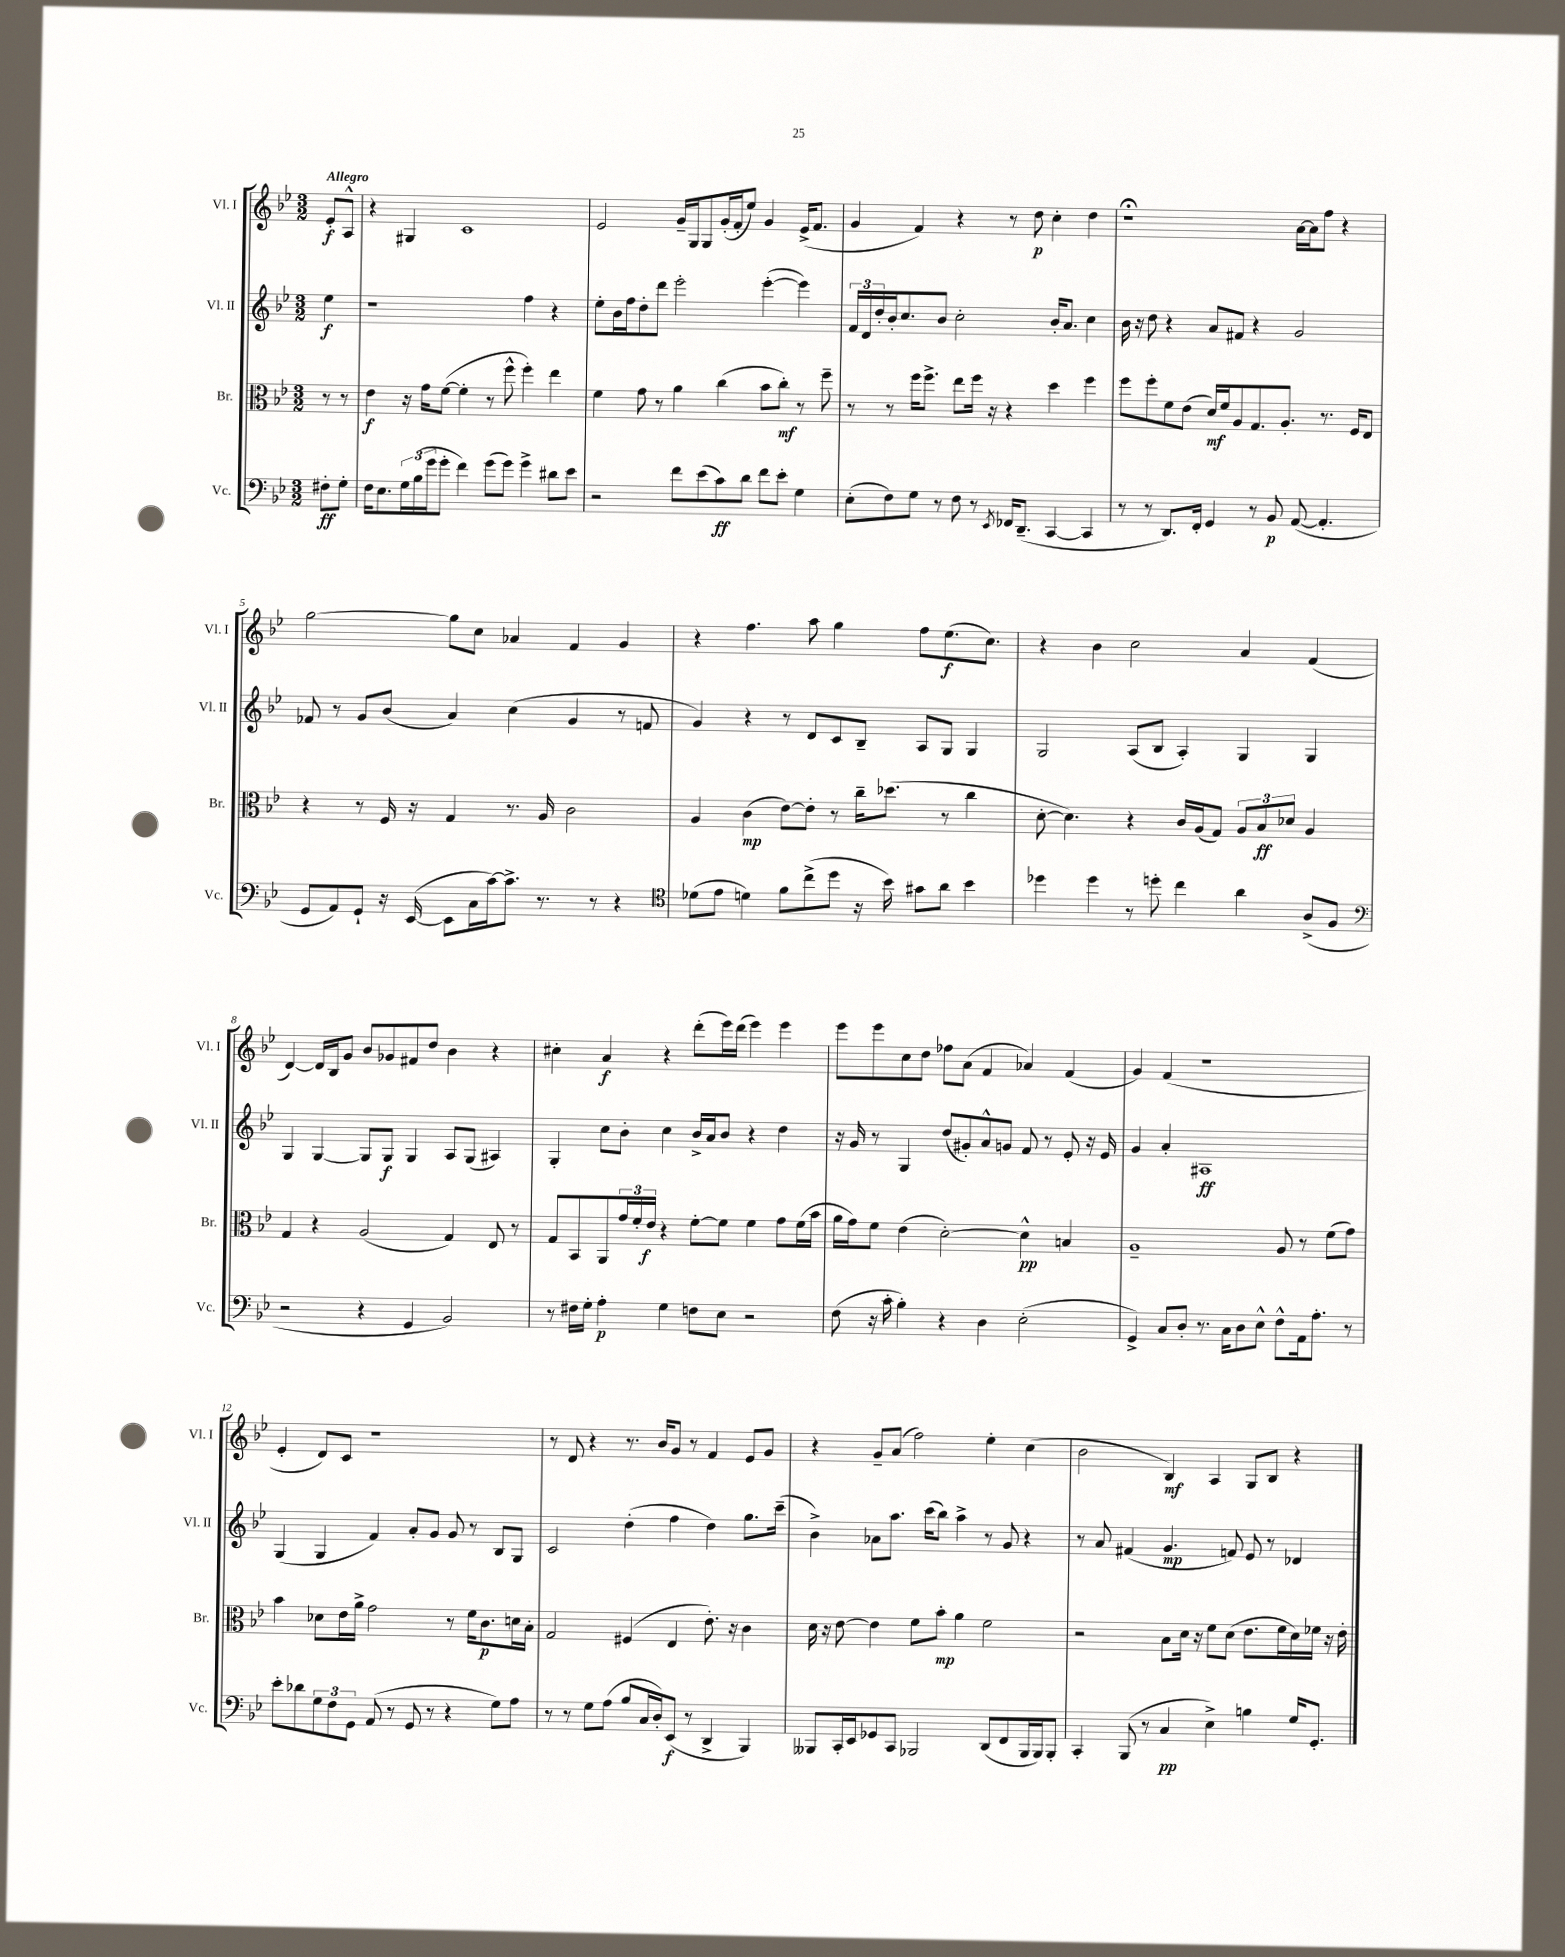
<<
\new StaffGroup <<
\new Staff = "s0" \with { instrumentName = "Vl. I" shortInstrumentName = "Vl. I" } {
    \clef treble \key bes \major \numericTimeSignature \time 3/2 \partial 4 \tempo "Allegro"
    ees'8-.\f a8-^ |
    r4 gis4 c'1 |
    ees'2 g'16-- g16 g8 g'16-.( f'16-. ees''8) g'4 ees'16->( f'8. |
    g'4 f'4) r4 r8 d''8\p c''4-. d''4 |
    r1\fermata a'16~ a'16 f''8 r4 |
    g''2~ g''8 c''8 aes'4 f'4 g'4 |
    r4 f''4. a''8 g''4 f''8 ees''8.\f( c''8.) |
    r4 bes'4 c''2 a'4 f'4( |
    d'4~) d'16 bes16 g'8 bes'8 ges'8 fis'8 d''8 bes'4 r4 |
    cis''4-. a'4\f r4 d'''8-.( ees'''16) d'''16( ees'''4) ees'''4 |
    ees'''8 ees'''8 c''8 d''8 fes''8 a'8( f'4 aes'4) f'4( |
    g'4) f'4( r1 |
    ees'4-. d'8) c'8 r1 |
    r8 d'8 r4 r8. bes'16 g'8 r8 f'4 ees'8 g'8 |
    r4 g'8-- a'8( f''2) ees''4-. c''4( |
    bes'2 bes4\mf) a4 g8 bes8 r4 \bar "|." |
}
\new Staff = "s1" \with { instrumentName = "Vl. II" shortInstrumentName = "Vl. II" } {
    \clef treble \key bes \major \numericTimeSignature \time 3/2 \partial 4
    ees''4\f |
    r1 f''4 r4 |
    ees''8-. bes'16 f''16 d''8-. d'''8 ees'''2-. ees'''4~-.( ees'''4) |
    \tuplet 3/2 { f'16 d'16 d''16-. } bes'16-. c''8. bes'8 c''2-. bes'16-. a'8. c''4 |
    bes'16 r16 d''8 r4 a'8 fis'8 r4 g'2 |
    fes'8 r8 g'8 bes'8( a'4) c''4( g'4 r8 f'8 |
    g'4) r4 r8 d'8 c'8 bes8-- a8 g8 g4 |
    g2 a8( bes8 a4-.) g4 g4 |
    g4 g4~ g8 g8\f g4 a8 g8( ais4) |
    g4-. c''8 bes'8-. c''4 bes'16-> a'16 bes'8 r4 d''4 |
    r16 g'16 r8 g4 d''8( gis'8-.) a'8-^ g'8 f'8 r8 ees'8-. r16 ees'16 |
    g'4 a'4-. ais1\ff |
    g4( g4 f'4) a'8-. g'8 g'8 r8 bes8 g8 |
    c'2 d''4-.( f''4 d''4) g''8. c'''16--( |
    bes'4->) aes'8 a''8. c'''16( bes''8) a''4-> r8 g'8 r4 |
    r8 a'8 fis'4( g'4.\mp f'8) ees'8 r8 des'4 \bar "|." |
}
\new Staff = "s2" \with { instrumentName = "Br." shortInstrumentName = "Br." } {
    \clef alto \key bes \major \numericTimeSignature \time 3/2 \partial 4
    r8 r8 |
    ees'4\f r16 g'16 f'8~( f'4-. r8 f''8-^ f''4-.) ees''4 |
    f'4 g'8 r8 a'4 c''4( bes'8 c''8-.\mf) r8 f''8-- |
    r8 r8 f''16 f''8.-> ees''8 f''16 r16 r4 d''4 f''4 |
    f''8 f''8-. f'8 ees'8( d'16\mf) f'16 a8 g8. a8.-. r8. f16 ees8 |
    r4 r8 f16 r16 g4 r8. a16 c'2 |
    a4 c'4\mp( ees'8~) ees'8-. r8 c''16-- des''8.( r8 c''4 |
    d'8~-. d'4.) r4 c'16 a16( g8) \tuplet 3/2 { a8 bes8\ff des'8 } a4 |
    g4 r4 a2( g4) ees8 r8 |
    g8 bes,8 a,8 \tuplet 3/2 { g'16 f'16-. ees'16\f } r4 f'8~-. f'8 f'4 g'8 f'16( bes'16 |
    a'16 g'16) f'8 ees'4( d'2~-.) d'4-^\pp b4 |
    a1-- a8 r8 f'8( g'8) |
    bes'4 des'8 ees'16 a'16-> g'2 r8 f'16 c'8.\p d'16 bes16-. |
    g2 fis4( ees4 ees'8.-.) r16 c'4 |
    d'16 r16 ees'8~ ees'4 f'8 bes'8-.\mp a'4 f'2 |
    r2 bes8 d'16 r16 f'8 d'8( ees'8. f'16 d'16) fes'16 r16 ees'16-. \bar "|." |
}
\new Staff = "s3" \with { instrumentName = "Vc." shortInstrumentName = "Vc." } {
    \clef bass \key bes \major \numericTimeSignature \time 3/2 \partial 4
    fis8-.\ff g8-. |
    f16 ees8. \tuplet 3/2 { g16 bes16( g'16 } g'8-. f'4) g'8( g'8) g'4-> dis'8 ees'8 |
    r2 f'8 ees'8( c'8\ff) d'8 f'8 ees'8-. g4 |
    ees8-.( f8) g8 r8 f8 r8 \acciaccatura { ees,8 } fes,16 d,8.--( c,4~ c,4 |
    r8 r8 d,8.) f,16-. g,4 r8 bes,8\p a,8~( a,4.-. |
    g,8 a,8) g,8-! r16 ees,16~( ees,8 c16 c'16~) c'8.-> r8. r8 r4 |
    \clef tenor des'8( ees'8 d'4) f'8 c''8->( d''8 r16 bes'16) gis'8 a'8 bes'4 |
    des''4 des''4 r8 d''8-. c''4 a'4 a8->( f8 |
    \clef bass r2 r4 g,4 bes,2) |
    r8 fis16 g16-. a4-.\p g4 f8 ees8 r2 |
    f8( r16 c'16-. bes4-.) r4 d4 ees2-.( |
    g,4->) c8 d8-. r8. c16 d8 ees8-^ f8-^ a,16 a8.-. r8 |
    ees'8-. des'8 \tuplet 3/2 { g8 f8 g,8 } a,8( r8 g,8 r8 r4 g8) a8 |
    r8 r8 g8 a8( bes8 c16 d16-.) ees,8\f( r8 d,4-> bes,,4) |
    beses,,8 c,16-. ees,16 ges,8 c,8 bes,,2 d,8( f,8 bes,,16 bes,,16) bes,,8-. |
    c,4-. bes,,8( r8 c4\pp ees4->) b4 g16 g,8.-. \bar "|." |
}
>>
>>
